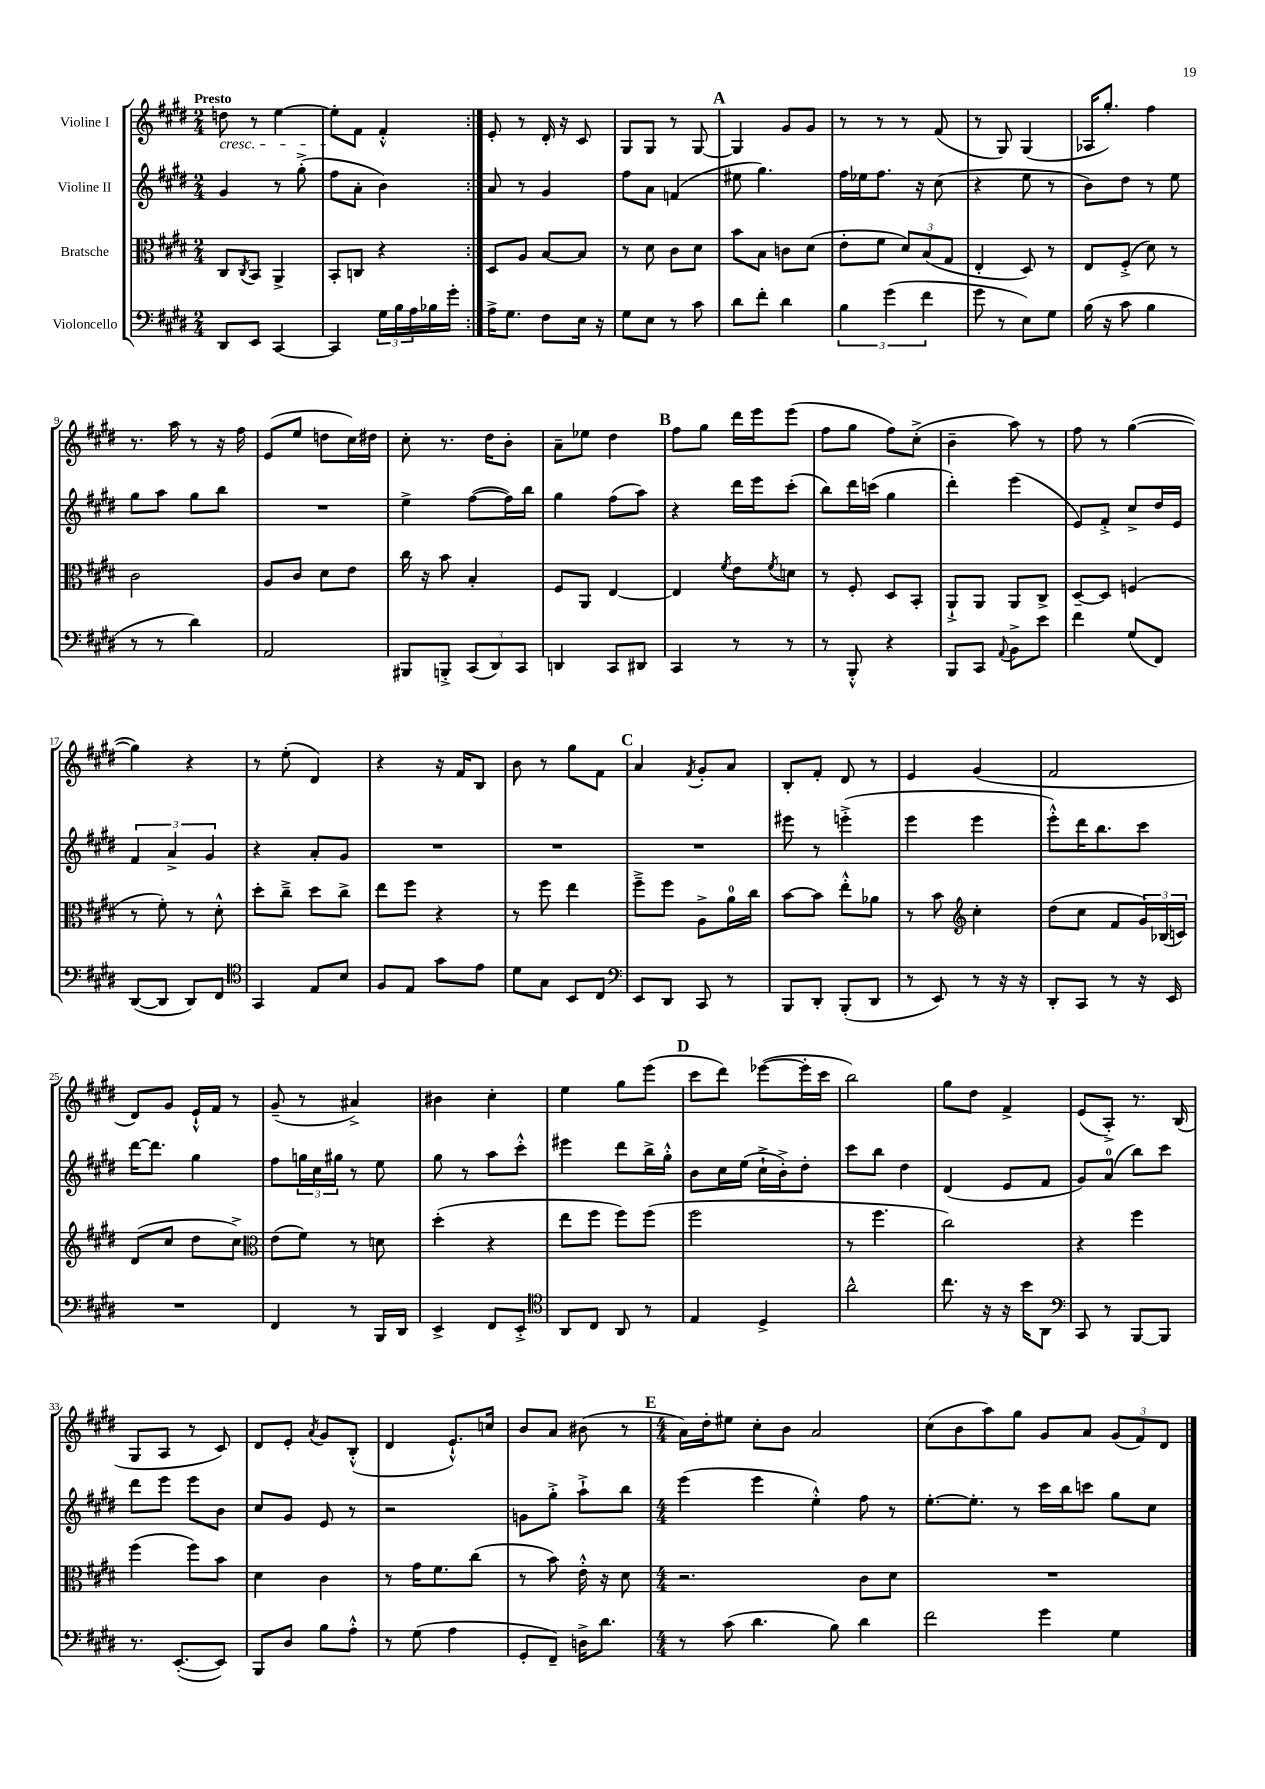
<<
\new StaffGroup <<
\new Staff = "s0" \with { instrumentName = "Violine I" } {
    \clef treble \key e \major \numericTimeSignature \time 2/4 \tempo "Presto"
    \repeat volta 2 { d''8\cresc r8 e''4~ |
    e''8-.\! fis'8 fis'4-.-^ | }
    e'8-. r8 dis'16-. r16 cis'8 |
    gis8 gis8 r8 gis8~ |
    \mark \markup { \bold "A" } gis4 gis'8 gis'8 |
    r8 r8 r8 fis'8( |
    r8 gis8) gis4( |
    aes16 gis''8.-.) fis''4 |
    r8. a''16 r8 r16 fis''16 |
    e'8( e''8 d''8 cis''16) dis''16 |
    cis''8-. r8. dis''16 b'8-. |
    a'8-- ees''8 dis''4 |
    \mark \markup { \bold "B" } fis''8 gis''8 dis'''16 e'''16 e'''8( |
    fis''8 gis''8 fis''8) cis''8-.->( |
    b'4-- a''8) r8 |
    fis''8 r8 gis''4~( |
    gis''4) r4 |
    r8 e''8-.( dis'4) |
    r4 r16 fis'16 b8 |
    b'8 r8 gis''8 fis'8 |
    \mark \markup { \bold "C" } a'4 \acciaccatura { fis'8 } gis'8-. a'8 |
    b8-. fis'8-. dis'8 r8 |
    e'4 gis'4( |
    fis'2 |
    dis'8) gis'8 e'16-!-^ fis'16 r8 |
    gis'8--( r8 ais'4->) |
    bis'4 cis''4-. |
    e''4 gis''8 e'''8( |
    \mark \markup { \bold "D" } cis'''8 dis'''8) ees'''8~( ees'''16-. cis'''16 |
    b''2) |
    gis''8 dis''8 fis'4-> |
    e'8( a8-.->) r8. b16( |
    gis8 a8 r8 cis'8) |
    dis'8 e'8-. \acciaccatura { a'8 } gis'8 b8-.-^( |
    dis'4 e'8.-!-^) c''16 |
    b'8 a'8 bis'8( r8 |
    \mark \markup { \bold "E" } \numericTimeSignature \time 4/4 a'16) dis''16-. eis''8 cis''8-. b'8 a'2 |
    cis''8( b'8 a''8) gis''8 gis'8 a'8 \tuplet 3/2 { gis'8( fis'8) dis'8 } \bar "|." |
}
\new Staff = "s1" \with { instrumentName = "Violine II" } {
    \clef treble \key e \major \numericTimeSignature \time 2/4
    \repeat volta 2 { gis'4 r8 gis''8-.->( |
    fis''8 a'8-. b'4) | }
    a'8 r8 gis'4 |
    fis''8 a'8 f'4( |
    \mark \markup { \bold "A" } eis''8 gis''4.) |
    fis''16 ees''16 fis''8. r16 cis''8( |
    r4 e''8 r8 |
    b'8) dis''8 r8 e''8 |
    gis''8 a''8 gis''8 b''8 |
    R2 |
    e''4-> fis''8~( fis''16) b''16 |
    gis''4 fis''8( a''8) |
    \mark \markup { \bold "B" } r4 dis'''16 e'''16 cis'''8-.( |
    b''8) dis'''16 c'''16( gis''4 |
    dis'''4-.) e'''4( |
    e'8) fis'8-.-> cis''8-> dis''16 e'16 |
    \tuplet 3/2 { fis'4 a'4-> gis'4 } |
    r4 a'8-. gis'8 |
    R2 |
    R2 |
    \mark \markup { \bold "C" } R2 |
    eis'''8 r8 e'''4-.->( |
    e'''4 e'''4 |
    e'''8-.-^) dis'''16 b''8. cis'''8 |
    dis'''16~ dis'''8. gis''4 |
    fis''8 \tuplet 3/2 { g''16 cis''16 gis''16 } r8 e''8 |
    gis''8 r8 a''8 cis'''8-.-^ |
    eis'''4 dis'''8 b''16-> gis''16-.-^ |
    \mark \markup { \bold "D" } b'8 cis''16 e''16( cis''16-!-> b'16-.->) dis''8-. |
    cis'''8 b''8 dis''4 |
    dis'4( e'8 fis'8 |
    gis'8) a'8-0( b''8) cis'''8 |
    dis'''8 e'''8 e'''8 b'8 |
    cis''8 gis'8 e'8 r8 |
    r2 |
    g'8 gis''8-.-> a''8-!-> b''8 |
    \mark \markup { \bold "E" } \numericTimeSignature \time 4/4 e'''4( e'''4 e''4-.-^) fis''8 r8 |
    e''8.~-. e''8.-. r8 cis'''16 b''16 c'''8 gis''8 cis''8 \bar "|." |
}
\new Staff = "s2" \with { instrumentName = "Bratsche" } {
    \clef alto \key e \major \numericTimeSignature \time 2/4
    \repeat volta 2 { cis8 \acciaccatura { cis8 } b,8 a,4-> |
    b,8-. c8 r4 | }
    dis8 a8 b8~ b8 |
    r8 dis'8 cis'8 dis'8 |
    \mark \markup { \bold "A" } b'8 b8 c'8 dis'8( |
    e'8-. fis'8 \tuplet 3/2 { dis'8) b8( gis8 } |
    e4-. dis8) r8 |
    e8 fis8-.->( dis'8) r8 |
    cis'2 |
    a8 cis'8 dis'8 e'8 |
    cis''16 r16 b'8 b4-. |
    fis8 a,8 e4~ |
    \mark \markup { \bold "B" } e4 \acciaccatura { fis'8 } e'8 \acciaccatura { fis'8 } d'8 |
    r8 fis8-. dis8 b,8-. |
    a,8-!-> a,8 a,8 cis8-> |
    dis8~-- dis8 f4( |
    r8 fis'8-.) r8 dis'8-.-^ |
    dis''8-. cis''8---> dis''8 cis''8-> |
    e''8 fis''8 r4 |
    r8 fis''8 e''4 |
    \mark \markup { \bold "C" } fis''8---> fis''8 a8-> a'16-0 cis''16 |
    b'8~ b'8 e''8-.-^ aes'8 |
    r8 b'8 \clef treble cis''4-. |
    dis''8( cis''8 fis'8 \tuplet 3/2 { gis'16) bes16( c'16) } |
    dis'8( cis''8 dis''8 cis''8->) |
    \clef alto e'8( fis'8) r8 d'8 |
    dis''4-.( r4 |
    e''8 fis''8 fis''8) fis''8( |
    \mark \markup { \bold "D" } fis''2 |
    r8 fis''4. |
    cis''2) |
    r4 fis''4 |
    fis''4( fis''8) b'8 |
    dis'4 cis'4 |
    r8 gis'16 fis'8. cis''8( |
    r8 b'8) e'16-.-^ r16 dis'8 |
    \mark \markup { \bold "E" } \numericTimeSignature \time 4/4 r2. cis'8 dis'8 |
    R1 \bar "|." |
}
\new Staff = "s3" \with { instrumentName = "Violoncello" } {
    \clef bass \key e \major \numericTimeSignature \time 2/4
    \repeat volta 2 { dis,8 e,8 cis,4~ |
    cis,4 \tuplet 3/2 { gis16 b16 a16 } bes16 gis'16-. | }
    a16-> gis8. fis8 e16 r16 |
    gis8 e8 r8 cis'8 |
    \mark \markup { \bold "A" } dis'8 fis'8-. dis'4 |
    \tuplet 3/2 { b4 gis'4( fis'4 } |
    gis'8 r8 e8) gis8 |
    b16( r16 cis'8 b4 |
    r8 r8 dis'4) |
    a,2 |
    bis,,8 b,,8-.-> \tuplet 3/2 { cis,8( dis,8) cis,8 } |
    d,4 cis,8 dis,8 |
    \mark \markup { \bold "B" } cis,4 r8 r8 |
    r8 b,,8-.-^ r4 |
    b,,8 cis,8 \appoggiatura { a,8 } b,8-> e'8 |
    fis'4 gis8( fis,8) |
    dis,8~( dis,8 dis,8) fis,8 |
    \clef tenor gis,4 e8 b8 |
    fis8 e8 gis'8 e'8 |
    dis'8 gis8 b,8 cis8 |
    \mark \markup { \bold "C" } \clef bass e,8 dis,8 cis,8 r8 |
    b,,8 dis,8-. b,,8-.( dis,8 |
    r8 e,8) r8 r16 r16 |
    dis,8-. cis,8 r8 r16 e,16 |
    R2 |
    fis,4 r8 b,,16 dis,16 |
    e,4-> fis,8 e,8-.-> |
    \clef tenor a,8 cis8 a,8 r8 |
    \mark \markup { \bold "D" } e4 dis4-> |
    a'2-^ |
    cis''8. r16 r16 b'16 a,8 |
    \clef bass cis,8 r8 b,,8~ b,,8 |
    r8. e,8.~-.( e,8) |
    b,,8 dis8 b8 a8-.-^ |
    r8 gis8( a4 |
    gis,8-. fis,8--) d16-> dis'8. |
    \mark \markup { \bold "E" } \numericTimeSignature \time 4/4 r8 cis'8( dis'4. b8) dis'4 |
    fis'2 gis'4 gis4 \bar "|." |
}
>>
>>
